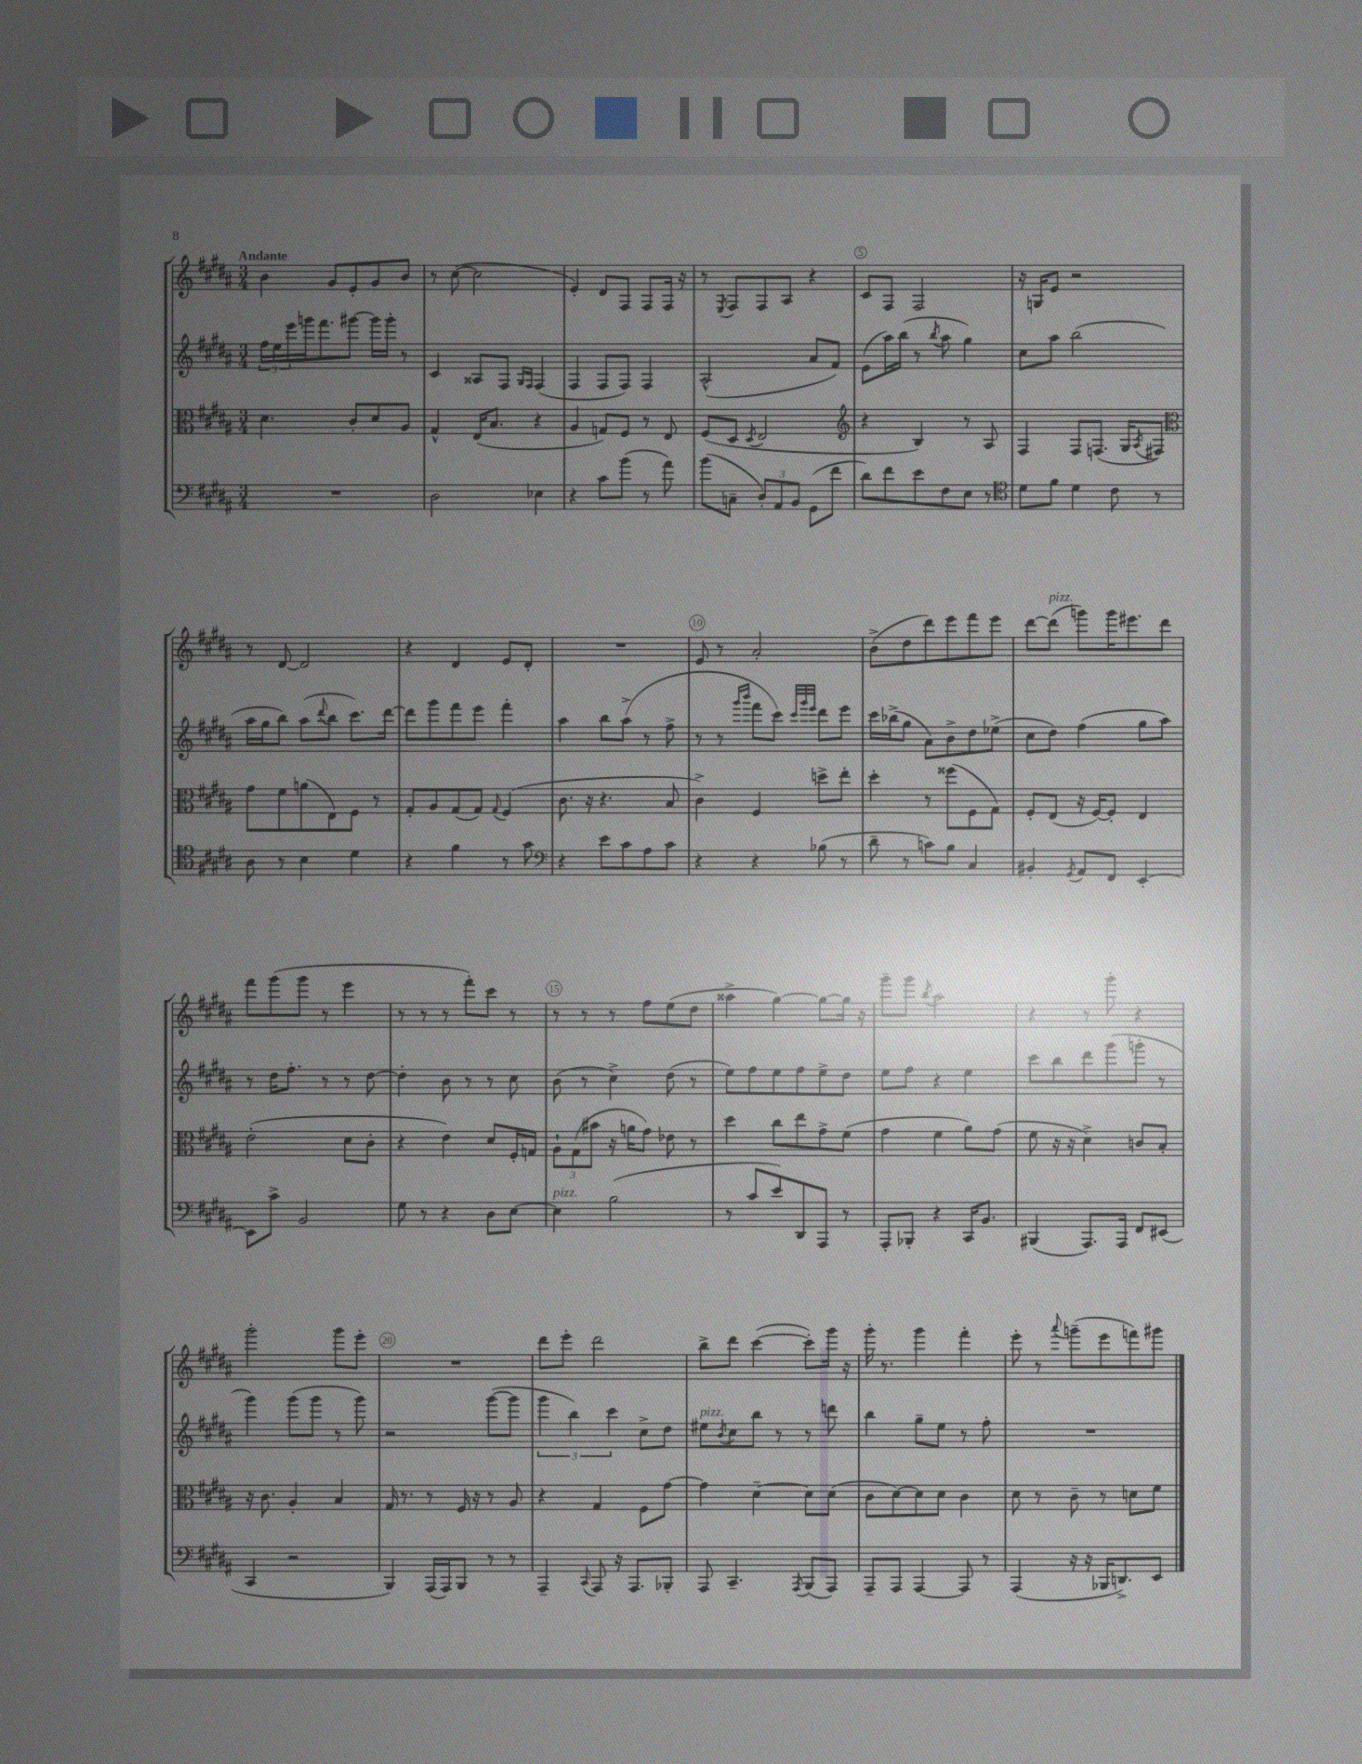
<<
\new StaffGroup <<
\new Staff = "s0" {
    \clef treble \key b \major \numericTimeSignature \time 3/4 \tempo "Andante"
    b'4 gis'8 e'8-. gis'8 b'8 |
    r8 cis''8~( cis''2 |
    e'4-.) dis'8 fis8 fis8 fis16 r16 |
    r8 \acciaccatura { e8 } fis8 fis8 ais8 r4 |
    cis'8 fis8 fis2 |
    r16 g16 e'8 r2 |
    r8 dis'8~ dis'2 |
    r4 dis'4 e'8 dis'8-. |
    R2. |
    e'8 r8 ais'2-. |
    b'8->( dis''8 dis'''8) e'''8 fis'''8 e'''8 |
    dis'''8~ dis'''8^\markup { \italic "pizz." }( g'''8) g'''16 eis'''8. dis'''8 |
    fis'''8 gis'''8( gis'''8 r8 e'''4 |
    r8 r8 r8 fis'''8-.) cis'''8 r8 |
    r8 r8 r8 fis''8 e''8( dis''8 |
    aisis''4-> gis''4~) gis''8~ gis''16 r16 |
    gis'''8-- gis'''8 \acciaccatura { b''8 } ais''2 |
    r4 r8 gis'''8-. r4 |
    gis'''2-. gis'''8 e'''8-. |
    R2. |
    dis'''8 e'''8-. dis'''2 |
    b''8-> dis'''8 cis'''4~( cis'''8-.) gis'''16 r16 |
    gis'''16-. r8. gis'''4 fis'''4-. |
    e'''8-. r8 \appoggiatura { ais'''8 } g'''8--( e'''8 f'''8) gis'''8 \bar "|." |
}
\new Staff = "s1" {
    \clef treble \key b \major \numericTimeSignature \time 3/4
    \tuplet 3/2 { fis''16 e''16 e'''16 } g'''16 fis'''8. gis'''8~ gis'''16 gis'''16-. r8 |
    cis'4 aisis8 fis8 \grace { gis16 fis16 } fis4( |
    fis4 fis8 fis8) fis4 |
    ais2-^( ais'8 fis'8) |
    e'8( ais''16) b''16( r8 \acciaccatura { b''8 } ais''8 gis''4) |
    cis''8 ais''8 b''2( |
    ais''16 gis''16 b''8) ais''8( \appoggiatura { dis'''8 } b''8 cis'''8.) dis'''16~ |
    dis'''8 gis'''8 fis'''8 e'''8 fis'''4-. |
    ais''4 b''8 ais''8->( r8 fis''8-> |
    r8 r8 \grace { gis'''16 b'''16 } fis'''8 cis'''8) \grace { cis'''32 gis'''32 e'''32 } dis'''8 e'''8 |
    cis'''16 bes''16->( gis''8 ais'8) b'8-> dis''8 ees''8->( |
    cis''8 dis''8) fis''4( gis''8 ais''8) |
    r8 dis''16 fis''8.-. r8 r8 dis''8~ |
    dis''4-. b'8 r8 r8 cis''8 |
    b'8( r8 cis''4->) dis''8( r8 |
    e''8) fis''8 e''8 fis''8 e''8-> dis''8 |
    e''8 fis''8 r4 e''4 |
    cis'''8 b''8 dis'''8 gis'''8( g'''8-. r8 |
    gis'''4) gis'''8( gis'''8 r8 gis'''8) |
    r2 gis'''8~( gis'''8 |
    \tuplet 3/2 { gis'''4 b''4) cis'''4 } cis''8-> dis''8 |
    eis''8^\markup { \italic "pizz." } \acciaccatura { b'8 } cis''8 b''8 r8 r8 d'''8 |
    b''4 gis''8-- e''8 r8 fis''8-. |
    R2. \bar "|." |
}
\new Staff = "s2" {
    \clef alto \key b \major \numericTimeSignature \time 3/4
    dis'4. cis'8-. dis'8 ais8 |
    gis4-^ e16( b8. r4 |
    ais4 g8) fis8 r8 e8 |
    fis8( dis8 \acciaccatura { dis8 } e2 |
    \clef treble r4 b4) r8 ais8 |
    fis4 fis8 f8.( gis16 \acciaccatura { ais8 } fis8) |
    \clef alto gis'8 fis'8 a'8( e8) fis8 r8 |
    gis8-. ais8 gis8( gis8) \appoggiatura { gis8 } fis4( |
    cis'8. r16 r4. b8 |
    cis'4->) fis4 d''8-> e''8-. |
    dis''4-. r8 fisis''8( fis8 gis8) |
    fis8-. e8( r16 fis16~) fis8-. e4 |
    e'2-.( dis'8 cis'8-. |
    r4 e'4) dis'8 fis16-. g16 |
    \tuplet 3/2 { ais8-! gis8( bis'8 } r16 a'16 gis'8) ees'8 r8 |
    dis''4 cis''8 e''8 gis'8-> fis'8( |
    gis'4 fis'4 ais'8) gis'8( |
    fis'8 r16 r16 dis'4->) c'8 b8-. |
    r16 cis'8. ais4-. b4 |
    gis16 r8. r8 fis16 r16 r8 ais8 |
    r4 gis4 fis8 gis'8~ |
    gis'4 dis'4~-- dis'8 dis'8( |
    cis'8 dis'8~) dis'8 dis'8 cis'4 |
    dis'8 r8 cis'8-- r8 d'8 fis'8 \bar "|." |
}
\new Staff = "s3" {
    \clef bass \key b \major \numericTimeSignature \time 3/4
    R2. |
    dis2 ees4 |
    r4 cis'8 b'8( r8 ais'8) |
    b'8( c8-- \tuplet 3/2 { dis8-.) ais,8 b,8 } gis,8( fis'8 |
    dis'8) fis'8 e'8 fis8 e8 r8 |
    \clef tenor dis'8 fis'8 dis'4 cis'8 r8 |
    ais8 r8 b4 dis'4 |
    r4 fis'4 r8 gis'8 |
    \clef bass r4 e'8 cis'8 ais8 cis'8 |
    r4 r4 bes8( r8 |
    dis'8-- r8 c'8) b8 cis4 |
    bis,4-. \acciaccatura { gis,8 } ais,8 fis,8 e,4~-. |
    e,8 cis'8-> b,2 |
    gis8 r8 r4 dis8 e8~ |
    e4^\markup { \italic "pizz." } b2( |
    r8 cis'8 e'8) dis,8 ais,,8 r8 |
    ais,,8-. bes,,8-. r4 cis,16 b,8. |
    bis,,4( ais,,8.) ais,,16 fis,8 eis,8( |
    cis,4 r2 |
    b,,4) ais,,16( ais,,16) b,,8 r8 r8 |
    ais,,4-- \appoggiatura { cis,8 } ais,,8 r16 ais,,8. bes,,8-. |
    ais,,8 cis,4.-- \acciaccatura { ais,,8 } b,,8( ais,,8) |
    ais,,8-- ais,,8 ais,,4~ ais,,8 r8 |
    ais,,4( r16 r16 bes,,16 d,8.->) e,8 \bar "|." |
}
>>
>>
\layout { \context { \Score \override BarNumber.break-visibility = ##(#f #t #t) barNumberVisibility = #(every-nth-bar-number-visible 5) \override BarNumber.stencil = #(make-stencil-circler 0.1 0.3 ly:text-interface::print) } }
